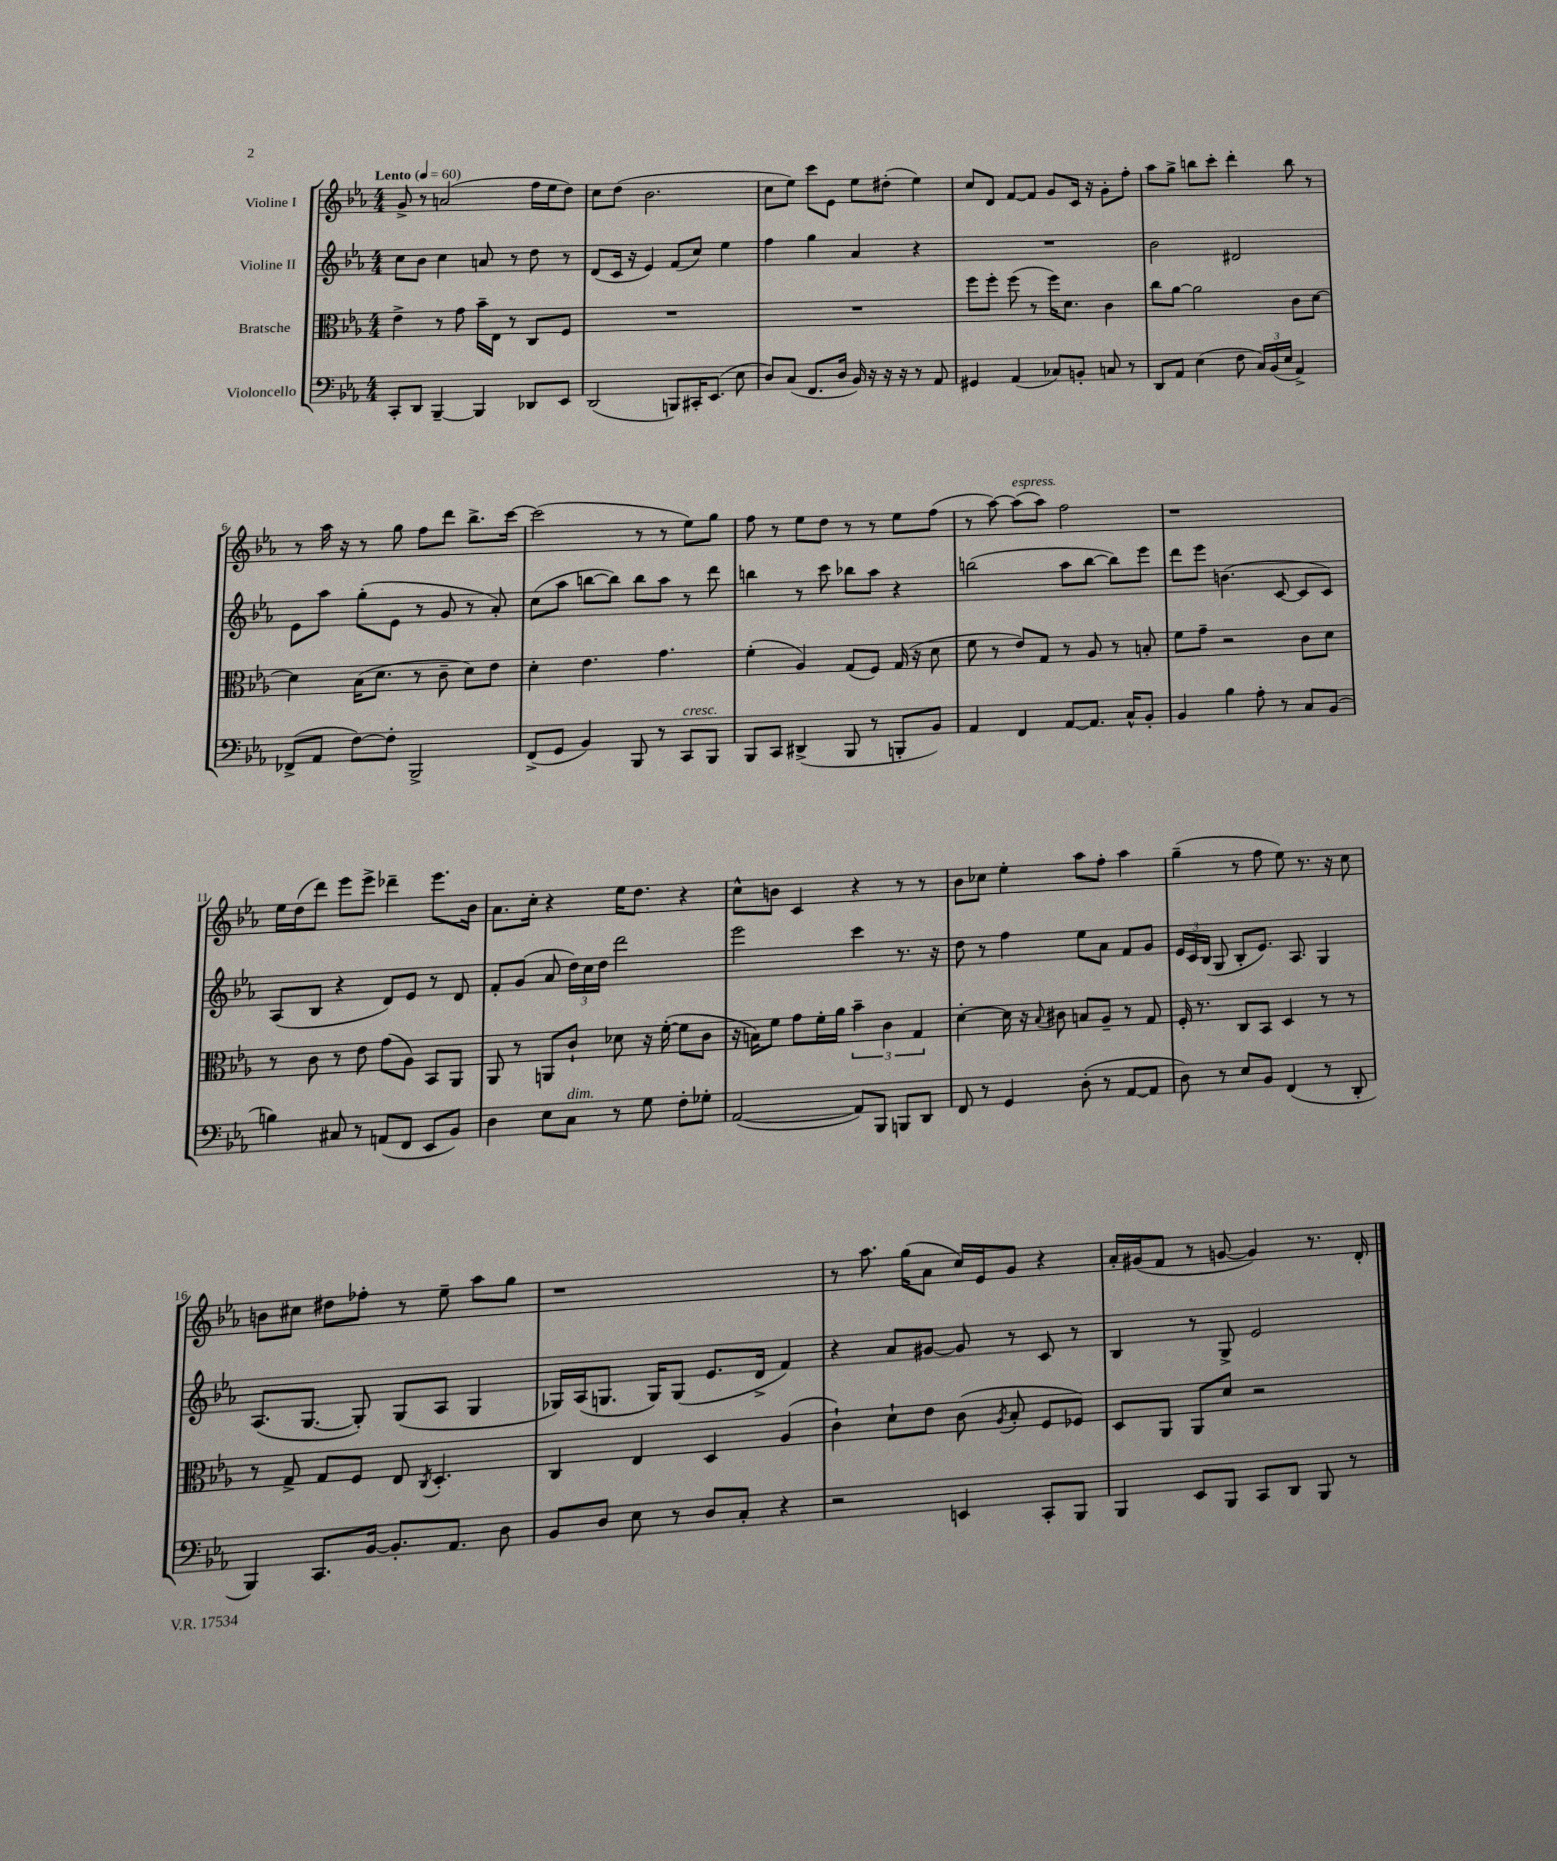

**kern	**kern	**kern	**kern
*part4	*part3	*part2	*part1
*staff4	*staff3	*staff2	*staff1
*I"Violoncello	*I"Bratsche	*I"Violine II	*I"Violine I
*clefF4	*clefC3	*clefG2	*clefG2
*k[b-e-a-]	*k[b-e-a-]	*k[b-e-a-]	*k[b-e-a-]
*M4/4	*M4/4	*M4/4	*M4/4
*MM60	*MM60	*MM60	*MM60
=1	=1	=1	=1
!	!	!	!LO:TX:a:B:t=Lento
8CC'/L	4e-^\	8cc\L	8g^/
8DD/J	.	8b-\J	8r
[4BBB-~/	8r	4cc\	(2an/
.	8g\	.	.
4BBB-/]	16b-~\LL	8an/	.
.	16E-\JJ	.	.
.	8r	8r	.
8DD-X/L	8C/L	8dd\	16ff\LL
.	.	.	16ee-\J
8EE-/J	8F/J	8r	8dd\J)
=2	=2	=2	=2
(2DD/	1r	(8d/L	8cc\L
.	.	16c/Jk	(8dd\J
.	.	16r	.
.	.	4e-/)	2.b-\
8BBBn/L)	.	(8f/L	.
16CC#X'/K	.	8cc/J)	.
(8.EE-/J	.	.	.
.	.	4ee-\	.
8E-\	.	.	.
=3	=3	=3	=3
8D/L)	1r	4ff\	8cc\L
(8C/J	.	.	8ee-\J)
8.FF/L	.	4gg\	8ccc\L
.	.	.	8e-\J
16D/Jk	.	.	.
16BB-/)	.	4a-/	8ee-\L
16r	.	.	.
16r	.	.	(8dd#X'\J
16r	.	.	.
8r	.	4r	4ee-\)
8AA-/	.	.	.
=4	=4	=4	=4
4GG#X/	8ff\L	1r	8cc/L
.	8ff'\J	.	8d/J
(4AA-/	(8ff\	.	[8f/L
.	8r	.	8f/J]
8C-X/L)	16ff\KL)	.	8g/L
.	8.d\J	.	.
8BBn'/J	.	.	16c/Jk
.	.	.	16r
8Cn/	4c\	.	8g'\L
8r	.	.	8ff'\J
=5	=5	=5	=5
8DD/L	8cc\L	2b-\	8aa-\L
8AA-/J	[8a-\J	.	8gg^\J
(4E-\	2a-\]	.	8bbn\L
.	.	.	8ccc'\J
8F\	.	2d#X/	4ddd'\
24C/LL)	.	.	.
(24BB-/	.	.	.
24E-/JJ	.	.	.
4AA-^/)	8c\L	.	8bb\
.	[8d\J	.	8r
!!LO:LB:g=z
=6	=6	=6	=6
(8FF-X^/L	4d\]	8e-\L	8r
8AA-/J	.	8aa-\J	16aa-\
.	.	.	16r
[8F\L)	(16B-\KL	(8gg'\L	8r
.	8.d\J	.	.
8F'\J]	.	8e-\J	8gg\
2BBB-^/	8r	8r	8ff\L
.	8c~\	8g/	8ddd\J
.	8d\L)	8r	8.bb-^\L
.	8e-\J	8a-'/)	.
.	.	.	[16ccc\Jk
=7	=7	=7	=7
(8FF^/L	4d'\	(8cc\L	(2ccc\]
8GG/J	.	8aa-\J	.
4BB-/)	4.e-\	[8bbn\L	.
.	.	8bb\J])	.
8BBB-/	.	8bb\L	8r
8r	4.g\	8aa-\J	8r
!LO:TX:a:i:t=cresc.	!	!	!
8CC/L	.	8r	8ee-\L)
8BBB-/J	.	8ddd\	8gg\J
=8	=8	=8	=8
8BBB-/L	(4f'\	4bbn\	8ff\
8CC/J	.	.	8r
(4DD#X^/	4A-/)	8r	8ee-\L
.	.	8ccc\	8dd\J
8BBB-/	(8G/L	8bb-X\L	8r
8r	8F/J)	8aa-\J	8r
8BBBn'/L	(16G/	4r	8ee-\L
.	16r	.	.
8BB-/J)	8d\	.	(8ff\J
=9	=9	=9	=9
4AA-/	8f\	(2bbn\	8r
.	8r	.	[8aa-\)
!	!	!	!LO:TX:a:i:t=espress.
4FF/	8e-/L)	.	(8aa-\L]
.	8G/J	.	8aa-\J)
[8AA-/L	8r	8aa-\L	2ff\
8.AA-/J]	8A-/	[8bb\J	.
.	8r	8bb\L])	.
16C^^/KL	.	.	.
8BB-'/J	8Bn'/	8eee-\J	.
=10	=10	=10	=10
4BB-/	8f\L	8ddd\L	1r
.	8g~\J	8eee-\J	.
4B-\	2r	(4.bn\	.
8A-'\	.	.	.
8r	.	[8c/	.
8C/L	8c\L	8c/L]	.
(8BB-/J	8d\J	8c/J)	.
!!LO:LB:g=z
=11	=11	=11	=11
4Bn\)	8r	(8A-/L	16ee-\LL
.	.	.	(16dd\J
.	8c\	8B-/J	8ddd\J)
8C#X/	8r	4r	8eee-\L
8r	8e-\	.	8eee-^\J
(8AAn/L	(8g\L	8d/L)	4ddd-X~\
8FF/J	8A-\J)	8e-/J	.
8EE-/L	8BB-/L	8r	8.eee-\L
8BB-/J)	8AA-/J	8d/	.
.	.	.	16b-\Jk
=12	=12	=12	=12
4D\	8AA-/	8f'/L	8.a-\L
.	8r	(8g/J	.
.	.	.	16cc'\Jk
8E-\L	8AAn/L	8a-/	4r
!LO:TX:a:i:t=dim.	!	!	!
8C\J	8c`/J	24dd\LL)	.
.	.	24cc\	.
.	.	24dd\JJ	.
8r	8d-X\	2ddd\	16ee-\KL
.	.	.	8.dd\J
8G\	16r	.	.
.	([16f'\	.	.
8F'\L	8f\L]	.	4r
8G-X'\J	8c\J	.	.
=13	=13	=13	=13
([2AA-/	16r	2eee-\	8cc^^\L
.	16Bn\KL)	.	.
.	8f\J	.	8bn\J
.	8g\L	.	4c/
.	16f'\L	.	.
.	16a-\JJ	.	.
8AA-/L])	6b-~\	4ccc\	4r
8BBB-/J	.	.	.
.	6c\	.	.
8BBBn/L	.	8.r	8r
.	6G/	.	.
8DD/J	.	.	8r
.	.	16r	.
=14	=14	=14	=14
8FF/	[4d'\	8dd\	8b-\L
8r	.	8r	8cc-X\J
4GG/	16d\]	4ff\	4ee-'\
.	16r	.	.
.	8qqB-/	.	.
.	8c#X\	.	.
(8D'\	8Bn/L	8ee-\L	8aa-\L
8r	8A-~/J	8a-\J	8ff'\J
[8AA-/L	8r	8f/L	4aa-\
8AA-/J]	8G/	8g/J	.
=15	=15	=15	=15
8D\)	16F'/	24e-/LL	(4gg~\
.	.	24c/	.
.	8.r	.	.
.	.	(24B-/JJ	.
8r	.	8G/	.
8E-/L	8C/L	8B-'/L	8r
8BB-/J	8BB-/J	8.e-/J)	8ff\
(4FF/	4D/	.	8ee-\)
.	.	8.A-/	.
.	.	.	8.r
8r	8r	4G/	.
.	.	.	16r
8DD'/	8r	.	8cc\
!!LO:LB:g=z
=16	=16	=16	=16
4BBB-/)	8r	(8.A-/L	8bn\L
.	8G^/	.	8cc#X\J
.	.	[8.G/J	.
8.CC/L	8G/L	.	8dd#X\L
.	8F/J	8G'/])	8ff-X'\J
[16BB-/Jk	.	.	.
8.BB-'/L]	8E-/	(8G/L	8r
.	8qC/	.	.
.	4.D'/	8A-/J	8ee-~\
8.AA-/J	.	.	.
.	.	4G/	8aa-\L
8D\	.	.	8gg\J
=17	=17	=17	=17
8BB-/L	4C/	16G-X/LL)	1r
.	.	(16A-/J	.
8D/J	.	8.Gn/J	.
8E-\	4E-/	.	.
.	.	16G/KL)	.
8r	.	(8G/J	.
8D/L	4D/	8.e-/L	.
8C'/J	.	.	.
.	.	16d^/Jk	.
4r	(4A-/	4f/)	.
=18	=18	=18	=18
2r	4c`\)	4r	8r
.	.	.	8.aa-\
.	8d`\L	8a-/L	.
.	.	.	(16gg\KL
.	8e-\J	[8g#X/J	8a-\J
4EEn/	(8c\	8g#/]	16cc/LL)
.	.	.	16e-/J
.	8qA-/	.	.
.	8B-'/	8r	8g/J
8CC'/L	8F/L	8c/	4r
8BBB-/J	8F-X/J)	8r	.
=19	=19	=19	=19
4BBB-/	8D/L	4B-/	16a-'/LL
.	.	.	(16g#X/J
.	8AA-/J	.	8f/J
8EE-/L	8AA-/L	8r	8r
8BBB-/J	8d/J	8G^/	[8gn/
8CC/L	2r	2e-/	4g/])
8DD/J	.	.	.
8BBB-/	.	.	8.r
8r	.	.	.
.	.	.	16d'/
==	==	==	==
*-	*-	*-	*-
